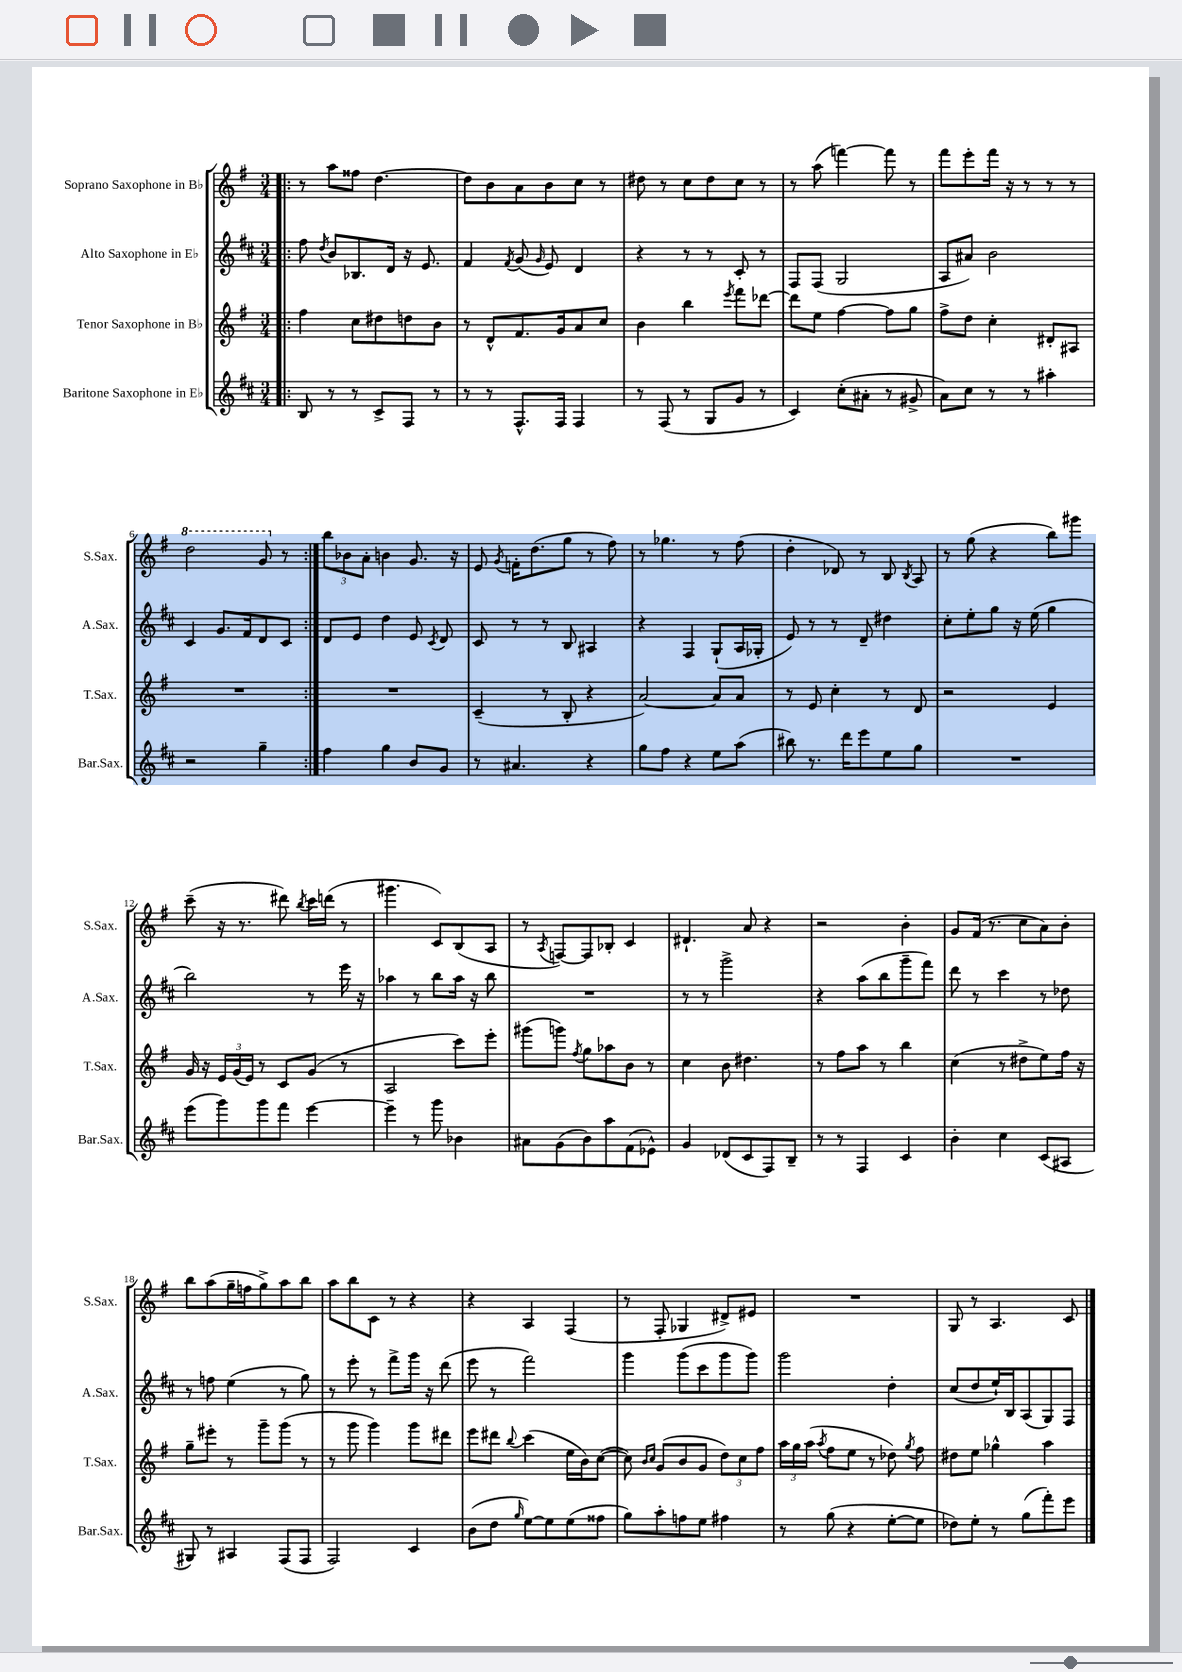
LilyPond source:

<<
\new StaffGroup <<
\new Staff = "s0" \with { instrumentName = "Soprano Saxophone in Bb" shortInstrumentName = "S.Sax." } {
    \clef treble \key g \major \numericTimeSignature \time 3/4
    \autoBeamOff \repeat volta 2 { \bar ".|:" r8 a''8[ fisis''8] d''4.~ |
    d''8[ b'8 a'8 b'8 c''8] r8 |
    dis''8 r8 c''8[ dis''8 c''8] r8 |
    r8 a''8( f'''4~) f'''8 r8 |
    fis'''8[ e'''8-. fis'''16] r16 r8 r8 r8 |
    \ottava #1 d'''2 g''8 \ottava #0 r8 | }
    \tuplet 3/2 { b''8[ bes'8 a'8]-. } b'4 g'8. r16 |
    e'8 \acciaccatura { g'8 } f'16[-. d''8.( g''8] r8 fis''8) |
    r8 ges''4. r8 fis''8( |
    d''4-. des'8) r8 b8 \acciaccatura { b8 } a8 |
    r8 g''8( r4 b''8[) gis'''8] |
    c'''8--( r16 r8. dis'''8) \acciaccatura { b''8 } c'''16[ d'''16]( r8 |
    gis'''4. c'8[) b8( a8] |
    r8 \acciaccatura { a8 } f8[~) f8 bes8]-. c'4 |
    dis'4.-! a'8 r4 |
    r2 b'4-. |
    g'8[ fis'16]( r8. c''8[ a'8) b'8]-. |
    b''8[ a''8( g''16-- f''16 g''8->) a''8 b''8] |
    a''8[ b''8 c'8] r8 r4 |
    r4 a4 fis4( |
    r8 fis8-. ges4 dis'8[->) eis'8] |
    R2. |
    g8 r8 a4. c'8 \bar "|." |
}
\new Staff = "s1" \with { instrumentName = "Alto Saxophone in Eb" shortInstrumentName = "A.Sax." } {
    \clef treble \key d \major \numericTimeSignature \time 3/4
    \autoBeamOff \repeat volta 2 { \bar ".|:" fis''8 \acciaccatura { d''8 } b'8[ bes8. d'16] r16 e'8. |
    fis'4 \acciaccatura { fis'8 } g'8( \grace { g'16 } e'8) d'4 |
    r4 r8 r8 cis'8-. r8 |
    fis8[ fis8]( g2 |
    a8[ ais'8]) b'2 |
    cis'4 g'8.[ fis'16 d'8 cis'8] | }
    d'8[ e'8] d''4 e'8 \acciaccatura { cis'8 } d'8 |
    cis'8 r8 r8 b8 ais4 |
    r4 fis4 g8[-!( a16 ges16]-. |
    e'8) r8 r8 d'8-- dis''4 |
    cis''8[-. e''8-. g''8] r16 e''16( g''4 |
    b''2) r8 e'''16 r16 |
    aes''4 r8 b''8[ aes''16] r16 b''8 |
    R2. |
    r8 r8 g'''2-> |
    r4 a''8[( b''8 g'''8-- fis'''8]) |
    d'''8 r8 cis'''4 r8 des''8 |
    r8 f''8 e''4( r8 g''8) |
    r8 e'''8-. r8 fis'''8[-> g'''16] r16 d'''8( |
    e'''8 r8 fis'''2) |
    g'''4 g'''8[( cis'''8 g'''8 g'''8]) |
    g'''2 d''4-. |
    cis''8[( d''8 e''16-!) b16 a8( g8) fis8] \bar "|." |
}
\new Staff = "s2" \with { instrumentName = "Tenor Saxophone in Bb" shortInstrumentName = "T.Sax." } {
    \clef treble \key g \major \numericTimeSignature \time 3/4
    \autoBeamOff \repeat volta 2 { \bar ".|:" fis''4 c''8[ dis''8 d''8 b'8] |
    r8 d'8[-^ fis'8. g'16 a'8 c''8] |
    b'4 b''4 \acciaccatura { e'''8 } fis'''8[ des'''8]~ |
    des'''8[ e''8] fis''4~ fis''8[ g''8] |
    fis''8[-> d''8] c''4-. dis'8[-. ais8] |
    R2. | }
    R2. |
    c'4--( r8 b8-. r4 |
    a'2~) a'8[ a'8] |
    r8 e'8 c''4-. r8 d'8 |
    r2 e'4 |
    g'16 r16 \tuplet 3/2 { e'16[ g'16( e'16]) } r8 c'8[ g'8]( r8 |
    a2 c'''8[) e'''8]-. |
    gis'''8[( g'''8]) \acciaccatura { fis''8 } g''8[ aes''8 b'8] r8 |
    c''4 b'8 dis''4. |
    r8 fis''8[ a''8] r8 b''4 |
    c''4( r8 dis''8[-> e''8) fis''16] r16 |
    g''8[-- eis'''8]-. r8 g'''8[-- g'''8]( r8 |
    r8 g'''8 g'''4) g'''8[ dis'''8] |
    e'''8[ dis'''8] \appoggiatura { b''8 } c'''4( e''16[ b'16) c''8]~( |
    c''8) \grace { b'16[ c''16] } g'8[( b'8 g'8] \tuplet 3/2 { d''8[) c''8 fis''8] } |
    \tuplet 3/2 { a''16[ g''16 a''16]( } \acciaccatura { a''8 } fis''8[ e''8] r8 des''8) \acciaccatura { g''8 } fis''8 |
    dis''8[ e''8] ges''4-^ a''4 \bar "|." |
}
\new Staff = "s3" \with { instrumentName = "Baritone Saxophone in Eb" shortInstrumentName = "Bar.Sax." } {
    \clef treble \key d \major \numericTimeSignature \time 3/4
    \autoBeamOff \repeat volta 2 { \bar ".|:" b8 r8 r8 cis'8[-> fis8] r8 |
    r8 r8 fis8.[-^ fis16] fis4 |
    r8 fis8( r8 g8[ g'8] r8 |
    cis'4) cis''8[-.( ais'8]-. r8 gis'8-> |
    a'8[) cis''8] r8 r8 ais''4-. |
    r2 g''4-- | }
    fis''4 g''4 b'8[ g'8] |
    r8 ais'4. r4 |
    g''8[ fis''8] r4 e''8[ a''8]( |
    bis''8) r8. d'''16[ e'''8 e''8 g''8] |
    R2. |
    e'''8[( g'''8) g'''8 fis'''8] e'''4~ |
    e'''4-- r8 g'''8 bes'4 |
    ais'8[ g'8( b'8) a''8 fis'8( ees'8]-^) |
    g'4 des'8[( cis'8 fis8) b8]-- |
    r8 r8 fis4 cis'4 |
    b'4-. cis''4 cis'8[( ais8] |
    gis8) r8 ais4 fis8[( fis8] |
    fis2) cis'4 |
    b'8[( d''8] \grace { g''16 } e''8[~) e''8 e''8( fisis''8] |
    g''8[) a''8-. f''8 e''8] fis''4 |
    r8 g''8( r4 e''8[~-. e''8] |
    des''8[) e''8]-. r8 g''8[( fis'''8-.) e'''8] \bar "|." |
}
>>
>>
